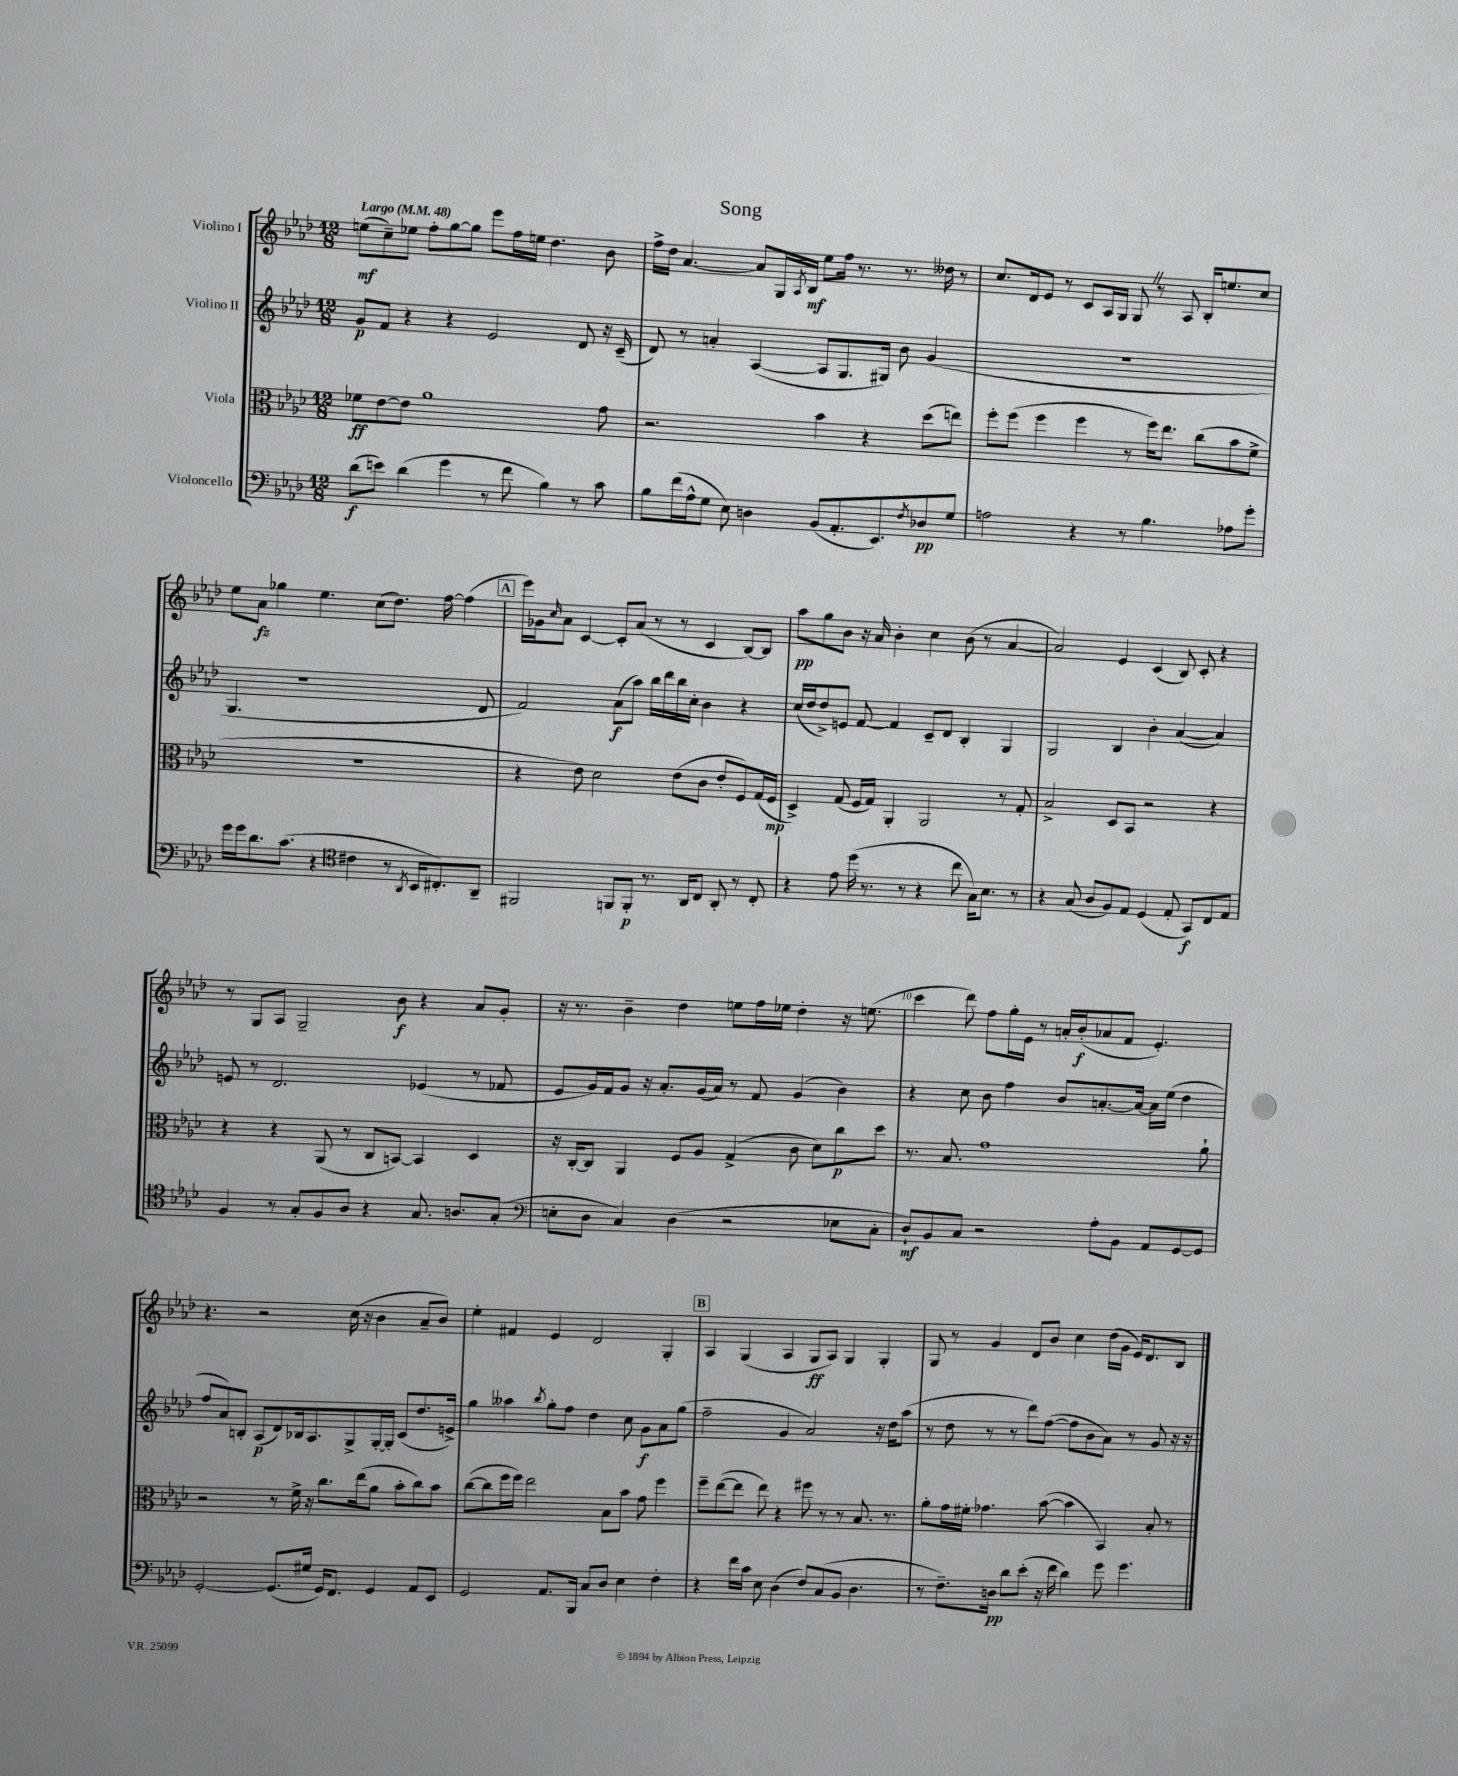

**kern	**dynam	**kern	**dynam	**kern	**dynam	**kern	**dynam
*part4	*part4	*part3	*part3	*part2	*part2	*part1	*part1
*staff4	*staff4	*staff3	*staff3	*staff2	*staff2	*staff1	*staff1
*I"Violoncello	*	*I"Viola	*	*I"Violino II	*	*I"Violino I	*
*clefF4	*	*clefC3	*	*clefG2	*	*clefG2	*
*k[b-e-a-d-]	*	*k[b-e-a-d-]	*	*k[b-e-a-d-]	*	*k[b-e-a-d-]	*
*M12/8	*	*M12/8	*	*M12/8	*	*M12/8	*
*MM48	*	*MM48	*	*MM48	*	*MM48	*
=1	=1	=1	=1	=1	=1	=1	=1
!	!	!	!	!	!	!LO:TX:a:B:t=Largo	!
(8d-\L	f	8f-X\L	ff	8g/L	p	(8een\L	mf
8en\J)	.	[8e-\	.	8f/J	.	8cc~\)	.
(4d-\	.	8e-\J]	.	4r	.	8ee-X\J	.
.	.	1a-	.	.	.	8ff'\L	.
4g\	.	.	.	4r	.	[8gg\	.
.	.	.	.	.	.	8gg\J]	.
8r	.	.	.	2e-/	.	8eee-\L	.
8f\	.	.	.	.	.	16ff\L	.
.	.	.	.	.	.	16een\JJ	.
4B-\)	.	.	.	.	.	4.dd-\	.
8r	.	.	.	8d-/	.	.	.
8c\	.	8g\	.	16r	.	8b-\	.
.	.	.	.	(16c~/	.	.	.
=2	=2	=2	=2	=2	=2	=2	=2
8B-\L	.	2.r	.	8d-/)	.	16ff^\LL	.
.	.	.	.	.	.	16dd-\JJ	.
(16f\L	.	.	.	8r	.	[4.a-/	.
16A-^^\J	.	.	.	.	.	.	.
8G\J	.	.	.	4an'/	.	.	.
8E-\)	.	.	.	.	.	.	.
4Dn\	.	.	.	([4A-/	.	8a-/L]	.
.	.	.	.	.	.	16G/L	.
.	.	.	.	.	.	8qA-/	.
.	.	.	.	.	.	16B-/JJ	mf
(8BB-/L	.	4b-\	.	8A-/L]	.	8ee-\L	.
8.AA-'/	.	.	.	8.G/	.	16ff\Jk	.
.	.	.	.	.	.	8.r	.
.	.	4r	.	.	.	.	.
8.EE-/)	.	.	.	16G#X/Jk)	.	.	.
.	.	.	.	8b-\	.	8.r	.
8qF/	.	.	.	.	.	.	.
8D-X/	pp	(8dd-\L	.	(4g/	.	.	.
.	.	.	.	.	.	16dd--X\	.
8G/J	.	8een\J)	.	.	.	8r	.
=3	=3	=3	=3	=3	=3	=3	=3
2An\	.	8ff'\L	.	1.r	.	8.cc/L	.
.	.	(8ff\J	.	.	.	.	.
.	.	.	.	.	.	16d-/k	.
.	.	4ff\	.	.	.	8e-/J	.
.	.	.	.	.	.	8r	.
4r	.	4ff\	.	.	.	8c/L	.
.	.	.	.	.	.	16A-/L	.
.	.	.	.	.	.	16G/JJ	.
8r	.	8r	.	.	.	8GZ/	.
4.B-\	.	16ff\KL)	.	.	.	8r	.
.	.	8.ee-\J	.	.	.	.	.
.	.	.	.	.	.	8A-/	.
.	.	(8cc\L	.	.	.	16B-'/KL	.
.	.	.	.	.	.	8.een/	.
8A-X\L	.	8b-\	.	.	.	.	.
8g'\J	.	8f^\J	.	.	.	8cc/J	.
!!LO:LB:g=z
=4	=4	=4	=4	=4	=4	=4	=4
16g\LL	.	1.r	.	4.G/	.	8ee-\L	.
16g\J	.	.	.	.	.	.	.
8.d-\	.	.	.	.	.	8a-\J	fz
.	.	.	.	.	.	4gg-X\	.
(8.c\J	.	.	.	.	.	.	.
.	.	.	.	1r	.	.	.
4r	.	.	.	.	.	4.ee-\	.
*clefC4	*	*	*	*	*	*	*
4c#X\	.	.	.	.	.	.	.
.	.	.	.	.	.	(8cc\L	.
8r	.	.	.	.	.	8.dd-\J)	.
8qAA-/	.	.	.	.	.	.	.
16BB-/KL	.	.	.	.	.	.	.
8.C#X'/)	.	.	.	.	.	[16ff\	.
.	.	.	.	.	.	(4ff\]	.
8AA-~/J	.	.	.	8d-/	.	.	.
!!LO:REH:place=s1:t=A
=5	=5	=5	=5	=5	=5	=5	=5
2FF#X/	.	4r	.	2f/)	.	16eee-\LL)	.
.	.	.	.	.	.	16g-X\J	.
.	.	.	.	.	.	16qqcc/	.
.	.	.	.	.	.	8a-\J	.
.	.	8e-\)	.	.	.	[4c/	.
.	.	2d-\	.	.	.	.	.
8FFn/L	.	.	.	(8a-\L	f	8c'/L]	.
8FF'/J	p	.	.	8aa-\J)	.	(8a-/J	.
8.r	.	.	.	16bb-\LL	.	8r	.
.	.	.	.	16ddd-\	.	.	.
.	.	(8e-\L	.	16bb-\	.	8r	.
16AA-/KL	.	.	.	16cc'\JJ	.	.	.
8C/J	.	8c\J	.	4b-\	.	4c/	.
8AA-'/	.	8e-'/L	.	.	.	.	.
8r	.	8F/)	.	4r	.	[8B-/L)	.
8C'/	.	(16G/L	.	.	.	8B-/J]	.
.	.	16F/JJ	mp	.	.	.	.
=6	=6	=6	=6	=6	=6	=6	=6
4r	.	4D-^/)	.	(16cc/LL	.	8aa-\L	pp
.	.	.	.	16dd-/J	.	.	.
.	.	.	.	8dd-^/)	.	8gg\	.
8e-\	.	(8G/	.	8en/J	.	8b-\J	.
(16dd-\	.	16F/LL	.	[8f/	.	16r	.
8.r	.	16G/JJ)	.	.	.	16a-/	.
.	.	4AA-'/	.	4f/]	.	4b-'\	.
8r	.	.	.	.	.	.	.
4r	.	2AA-/	.	8c~/L	.	4cc\	.
.	.	.	.	8d-/J	.	.	.
8cc\	.	.	.	4B-'/	.	(8b-\	.
16G\KL)	.	.	.	.	.	8r	.
8.B-\J	.	.	.	.	.	.	.
.	.	8r	.	4G/	.	[4a-/	.
8r	.	8G'/	.	.	.	.	.
=7	=7	=7	=7	=7	=7	=7	=7
4r	.	2B-^/	.	2G/	.	2a-/])	.
(8G/	.	.	.	.	.	.	.
8A-/L	.	.	.	.	.	.	.
8F/)	.	8D-/L	.	4B-/	.	4e-/	.
8E-/J	.	8BB-/J	.	.	.	.	.
(4D-/	.	2r	.	4b-'\	.	(4c/	.
8E-'/	.	.	.	([4a-/	.	8B-/)	.
8GG/L)	f	.	.	.	.	8c'/	.
8C/	.	4r	.	4a-/])	.	4r	.
8E-/J	.	.	.	.	.	.	.
!!LO:LB:g=z
=8	=8	=8	=8	=8	=8	=8	=8
4F/	.	4r	.	8en/	.	8r	.
.	.	.	.	8r	.	8G/L	.
8r	.	4r	.	2.d-/	.	8A-/J	.
8G'/L	.	.	.	.	.	2G~/	.
8F/	.	(8AA-/	.	.	.	.	.
8A-/J	.	8r	.	.	.	.	.
4r	.	8C/L	.	.	.	.	.
.	.	[8BBn/J)	.	.	.	8b-\	f
8.G/	.	4BB/]	.	(4e-X/	.	4r	.
8.An/L	.	.	.	.	.	.	.
.	.	4D-/	.	8r	.	8a-/L	.
(8G'/J	.	.	.	8f-X/	.	8g'/J	.
=9	=9	=9	=9	=9	=9	=9	=9
*clefF4	*	*	*	*	*	*	*
8En'\L	.	16r	.	8e-/L	.	16r	.
.	.	[16C'/KL	.	.	.	8.r	.
8D-\J	.	8C/J]	.	16g/L)	.	.	.
.	.	.	.	16f/J	.	.	.
4C/)	.	4AA-/	.	8g/J	.	4b-~\	.
.	.	.	.	16r	.	.	.
.	.	.	.	8.a-'/L	.	.	.
(4D-\	.	8F/L	.	.	.	4dd-\	.
.	.	8A-/J	.	(16g/L	.	.	.
.	.	.	.	16a-/JJ)	.	.	.
2r	.	(4G^/	.	8r	.	8een\L	.
.	.	.	.	8f/	.	16ff\L	.
.	.	.	.	.	.	16ee-X\JJ	.
.	.	8c\	.	(4g/	.	4dd-'\	.
.	.	8d-\L)	.	.	.	.	.
8E-X\L	.	8cc\	p	4b-\)	.	16r	.
.	.	.	.	.	.	(8.een\	.
8C'\J	.	8dd-\J	.	.	.	.	.
=10	=10	=10	=10	=10	=10	=10	=10
8D-`/L)	mf	8.r	.	4r	.	4ccc\	.
8BB-/	.	.	.	.	.	.	.
.	.	8.B-/	.	.	.	.	.
8C/J	.	.	.	8cc\	.	8ddd-\)	.
2r	.	1g	.	8b-\	.	8ff\L	.
.	.	.	.	4ff\	.	16gg'\L	.
.	.	.	.	.	.	16e-\JJ	.
.	.	.	.	.	.	8r	.
.	.	.	.	8b-/L	.	16an'/LL	.
.	.	.	.	.	.	(16b-'/J	f
8A-'\L	.	.	.	[8.an'/	.	8a-X/	.
8BB-\J	.	.	.	.	.	8f/J	.
.	.	.	.	16a/Jk_	.	.	.
8AA-/L	.	.	.	16a\LL]	.	4.e-'/)	.
.	.	.	.	(16ee-\JJ	.	.	.
[8GG/	.	.	.	4dd-\	.	.	.
8GG/J]	.	8a-`\	.	.	.	.	.
!!LO:LB:g=z
=11	=11	=11	=11	=11	=11	=11	=11
[2GG'/	.	2r	.	8ff/L	.	4.r	.
.	.	.	.	8a-/)	.	.	.
.	.	.	.	8Bn'/J	.	.	.
.	.	.	.	(8A-/L	p	2r	.
(8.GG/L]	.	8r	.	8d-/)	.	.	.
.	.	16f^\	.	16B-X/k	.	.	.
16G#X/Jk	.	16r	.	8.A-/	.	.	.
16GG/KL)	.	8.cc\L	.	.	.	.	.
8.FF/J	.	.	.	.	.	.	.
.	.	.	.	8G^/	.	(16cc\	.
.	.	(16ee-\k	.	.	.	16r	.
4GG/	.	8a-\J	.	[16G'/L	.	4b-\	.
.	.	.	.	16G'/JJ]	.	.	.
.	.	8b-'\L	.	(8c/L	.	.	.
8AA-/L	.	8cc\)	.	8.dd-/	.	8a-~/L	.
8EE-/J	.	8b-\J	.	.	.	8b-/J)	.
.	.	.	.	16en^/Jk)	.	.	.
=12	=12	=12	=12	=12	=12	=12	=12
2GG/	.	([8cc\L	.	4gg\	.	4ee-'\	.
.	.	8cc\]	.	.	.	.	.
.	.	16ff\L	.	4aa--X\	.	4f#X/	.
.	.	16ff\JJ)	.	.	.	.	.
.	.	2ee-\	.	.	.	.	.
.	.	.	.	8qbb-/	.	.	.
8.AA-/L	.	.	.	8gg'\L	.	4e-/	.
.	.	.	.	8ff\J	.	.	.
16BBB-/Jk	.	.	.	.	.	.	.
8C/L	.	.	.	4dd-\	.	2d-/	.
8D-/J	.	8B-\L	.	.	.	.	.
4E-\	.	8b-\J	.	8cc\	.	.	.
.	.	8g\	.	8g\L	f	.	.
4F'\	.	4ff\	.	8a-\	.	4G'/	.
.	.	.	.	(8gg\J	.	.	.
!!LO:REH:place=s1:t=B
=13	=13	=13	=13	=13	=13	=13	=13
4r	.	8ff~\L	.	2ff~\	.	4A-/	.
.	.	([8ee-\	.	.	.	.	.
16f\LL	.	8ee-\J]	.	.	.	(4G/	.
16c\JJ	.	.	.	.	.	.	.
8E-\	.	8ee-\)	.	.	.	.	.
(4D-\	.	4r	.	4g/	.	4A-/	.
8F/L)	.	8ff#X\	.	2a-/)	.	8G/L	ff
(8C/	.	8r	.	.	.	8A-/J)	.
8BB-/J	.	8r	.	.	.	4G/	.
4.D-\	.	8.B-/	.	.	.	.	.
.	.	.	.	16r	.	4G'/	.
.	.	8.r	.	16dd-\KL	.	.	.
.	.	.	.	(8aa-\J	.	.	.
=14	=14	=14	=14	=14	=14	=14	=14
8r	.	8a-'\L	.	8r	.	8G/	.
8.F~\L)	.	16g\L	.	8dd-\	.	8r	.
.	.	16f#X'\JJ	.	.	.	.	.
.	.	4.g-X\	.	8r	.	4g/	.
16Dn\Jk	pp	.	.	.	.	.	.
8d-\L	.	.	.	8r	.	.	.
(8e-'\J	.	.	.	8ddd-\L)	.	8d-/L	.
16r	.	([8b-\	.	([8ff\J	.	8b-/J	.
16f\	.	.	.	.	.	.	.
4d-\)	.	4b-\]	.	8ff\L]	.	4cc\	.
.	.	.	.	8b-\	.	.	.
8g\	.	4BB-/)	.	8a-\J)	.	(16dd-\LL	.
.	.	.	.	.	.	16g\JJ	.
4.g\	.	.	.	8r	.	16e-/KL)	.
.	.	.	.	.	.	8.d-/	.
.	.	8B-'/	.	8g/	.	.	.
.	.	8r	.	16r	.	8B-/J	.
.	.	.	.	16r	.	.	.
==	==	==	==	==	==	==	==
*-	*-	*-	*-	*-	*-	*-	*-
